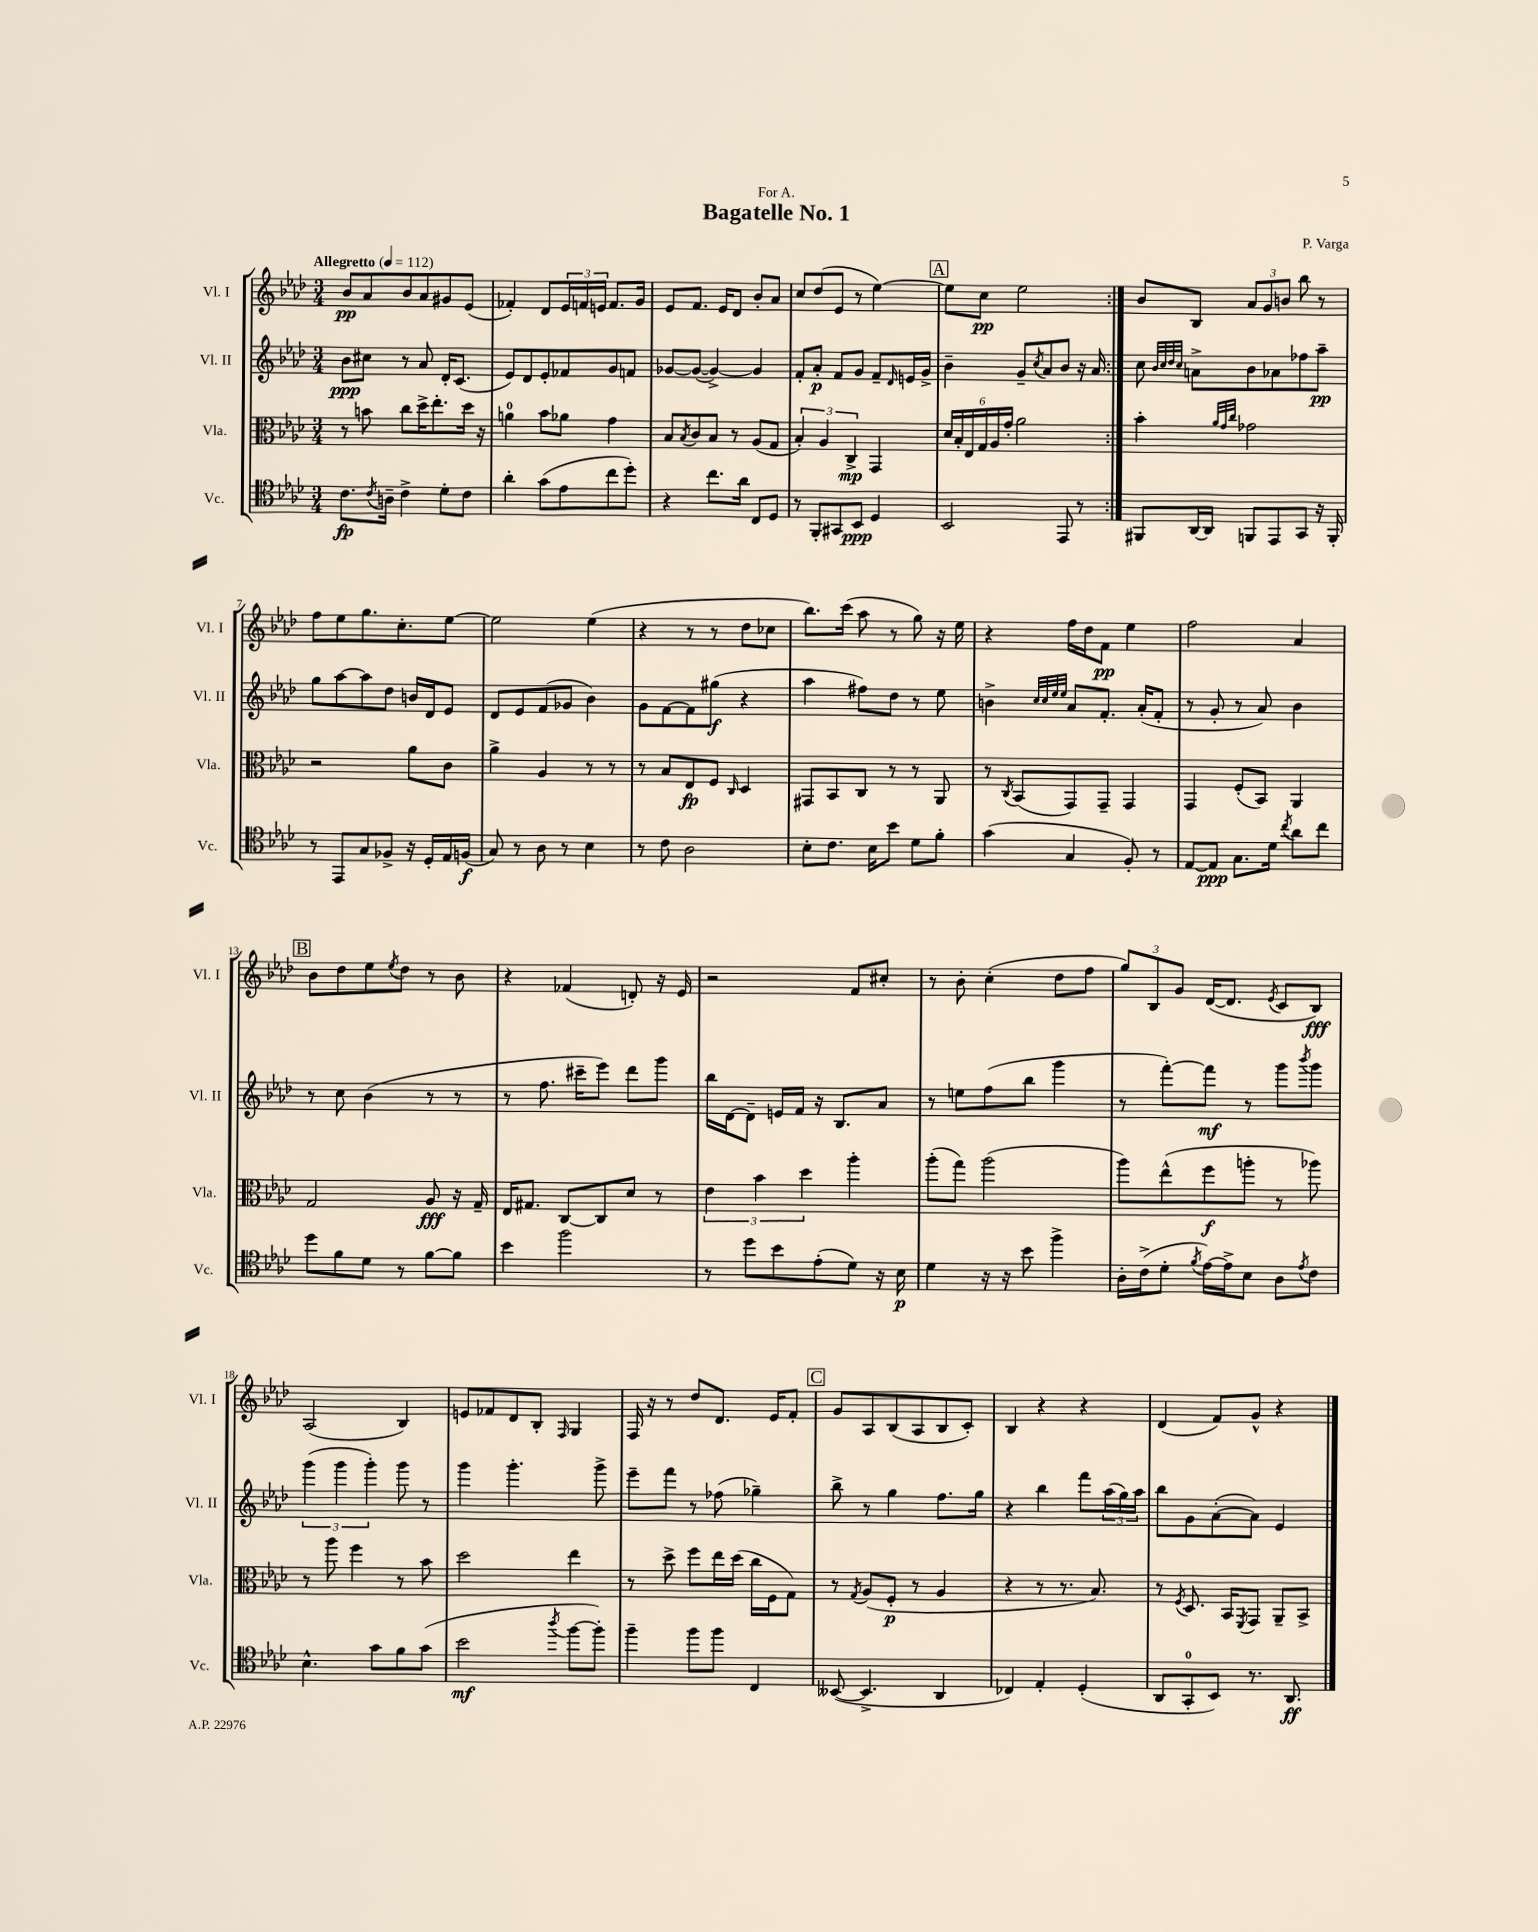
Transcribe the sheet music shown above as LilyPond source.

\header { title = "Bagatelle No. 1" composer = "P. Varga" dedication = "For A." }
<<
\new StaffGroup <<
\new Staff = "s0" \with { instrumentName = "Vl. I" shortInstrumentName = "Vl. I" } {
    \clef treble \key aes \major \numericTimeSignature \time 3/4 \tempo "Allegretto" 4 = 112
    \repeat volta 2 { bes'8\pp aes'8 bes'8 aes'8 gis'8 ees'8( |
    fes'4-.) des'8 \tuplet 3/2 { ees'16 f'16 e'16 } f'8. g'16 |
    ees'8 f'8. ees'16 des'8 bes'8-. aes'8 |
    c''8 des''8( ees'8 r8 ees''4~) |
    \mark \markup { \box "A" } ees''8 c''8\pp ees''2 | }
    bes'8 bes8 \tuplet 3/2 { aes'8 g'8 b'8 } bes''8 r8 |
    f''8 ees''8 g''8. c''8.-. ees''8~ |
    ees''2 ees''4( |
    r4 r8 r8 des''8 ces''8 |
    bes''8.) c'''16( aes''8 r8 g''8) r16 ees''16 |
    r4 f''16 des''16 f'8\pp ees''4 |
    f''2 aes'4 |
    \mark \markup { \box "B" } bes'8 des''8 ees''8 \acciaccatura { ees''8 } des''8 r8 bes'8 |
    r4 fes'4( d'8-.) r16 ees'16 |
    r2 f'8 cis''8-. |
    r8 bes'8-. c''4-.( des''8 f''8 |
    \tuplet 3/2 { g''8) bes8 g'8 } des'16~( des'8. \acciaccatura { ees'8 } c'8 bes8\fff) |
    aes2( bes4) |
    e'8 fes'8 des'8 bes8-. \grace { f16 } g4 |
    f16 r16 r8 des''8 des'8. ees'16 f'8-. |
    \mark \markup { \box "C" } g'8 aes8 bes8( aes8 bes8 c'8-.) |
    bes4 r4 r4 |
    des'4( f'8) g'8-^ r4 \bar "|." |
}
\new Staff = "s1" \with { instrumentName = "Vl. II" shortInstrumentName = "Vl. II" } {
    \clef treble \key aes \major \numericTimeSignature \time 3/4
    \repeat volta 2 { bes'8\ppp cis''8 r8 aes'8 des'16-. c'8.( |
    ees'8) des'8 ees'8-. fes'8 g'8 f'8 |
    ges'8~ ges'8~( ges'4~->) ges'4 |
    f'8-. aes'8-.\p f'8 g'8 f'8-- \grace { des'16 } e'16 g'16-> |
    \mark \markup { \box "A" } bes'4-- g'8-- \acciaccatura { c''8 } aes'8 bes'8 r16 aes'16 | }
    c''8 \grace { bes'32 c''32 des''32 c''32 } a'8-> bes'8 aes'8 fes''8 aes''8--\pp |
    g''8 aes''8~ aes''8 des''8 b'16 des'16 ees'8 |
    des'8 ees'8 f'8( ges'8 bes'4) |
    g'8 f'8~ f'8 gis''8\f( r4 |
    aes''4 fis''8) des''8 r8 ees''8 |
    b'4-> \grace { c''32 c''32 ees''32 ees''32 } aes'8 f'8.-. aes'16-.( f'8-. |
    r8 g'8-. r8 aes'8) bes'4 |
    \mark \markup { \box "B" } r8 c''8 bes'4( r8 r8 |
    r8 f''8. cis'''16-- ees'''8) des'''8 g'''8 |
    bes''16 des'16~ des'8-- e'16 f'16 r16 bes8. aes'8 |
    r8 e''8 f''8( bes''8 g'''4 |
    r8 f'''8~-.) f'''8\mf r8 g'''8 \acciaccatura { bes'''8 } g'''8 |
    \tuplet 3/2 { g'''4( g'''4 g'''4-.) } g'''8 r8 |
    g'''4 g'''4.-. g'''8-> |
    ees'''8-- f'''8 r8 fes''8( ges''4--) |
    \mark \markup { \box "C" } bes''8-> r8 g''4 f''8. g''16 |
    r4 bes''4 f'''8 \tuplet 3/2 { aes''16( g''16) aes''16 } |
    bes''8 g'8 aes'8~-.( aes'8) ees'4 \bar "|." |
}
\new Staff = "s2" \with { instrumentName = "Vla." shortInstrumentName = "Vla." } {
    \clef alto \key aes \major \numericTimeSignature \time 3/4
    \repeat volta 2 { r8 b'8 c''8 des''16-> ees''8.-. des''16 r16 |
    a'4-0 bes'8 aes'8 g'4 |
    bes8 \acciaccatura { bes8 } c'8 bes8 r8 aes8( g8 |
    \tuplet 3/2 { bes4-.) aes4 c4->\mp } g,4 |
    \mark \markup { \box "A" } \tuplet 6/4 { des'16 bes16-. ees16 g16 aes16 g'16-. } aes'2 | }
    bes'4-. \grace { aes'32 g'32 c''32 } ges'2 |
    r2 aes'8 c'8 |
    aes'4-> aes4 r8 r8 |
    r8 bes8 ees8\fp f8 \grace { c16 } des4 |
    gis,8 bes,8 c8 r8 r8 aes,8 |
    r8 \acciaccatura { c8 } bes,8( g,8) g,8-- g,4 |
    g,4 f8-.( bes,8) aes,4 |
    \mark \markup { \box "B" } g2 aes8\fff r16 g16-- |
    ees16 gis8. c8~ c8 des'8 r8 |
    \tuplet 3/2 { ees'4 bes'4 des''4 } aes''4-. |
    aes''8-.( g''8) aes''2( |
    aes''8) ees''8-^( f''8\f a''8-. r8 aes''8) |
    r8 aes''8 f''4 r8 bes'8 |
    des''2 ees''4 |
    r8 des''8-> f''8 ees''16 des''16( c''16 f16 g8) |
    \mark \markup { \box "C" } r8 \acciaccatura { g8 } aes8( f8-.\p r8 aes4 |
    r4 r8 r8. bes8.) |
    r8 \acciaccatura { f8 } des8. bes,16 \acciaccatura { f,8 } g,8 aes,8-- bes,8-> \bar "|." |
}
\new Staff = "s3" \with { instrumentName = "Vc." shortInstrumentName = "Vc." } {
    \clef tenor \key aes \major \numericTimeSignature \time 3/4
    \repeat volta 2 { c'8.\fp \acciaccatura { c'8 } a16-- c'4-> des'8-. c'8 |
    aes'4-. g'8( ees'8 c''8 des''8-.) |
    r4 c''8. aes'16 c8 des8 |
    r8 f,8-. gis,8 bes,8\ppp des4 |
    \mark \markup { \box "A" } bes,2 ees,8 r8 | }
    fis,8 aes,16~ aes,16 f,8 ees,8 g,8 r16 f,16-. |
    r8 ees,8 g8 fes8-> r16 des16-. ees16 f16\f( |
    g8) r8 aes8 r8 bes4 |
    r8 c'8 aes2 |
    bes8-. c'8. bes16 bes'8 des'8 f'8-. |
    g'4( g4 f8-.) r8 |
    ees8~ ees8\ppp g8. des'16 \acciaccatura { c''8 } aes'8 c''8 |
    \mark \markup { \box "B" } des''8 f'8 des'8 r8 f'8~ f'8 |
    bes'4 f''2 |
    r8 des''8 bes'8 ees'8-.( des'8) r16 bes16\p |
    des'4 r16 r16 bes'8 f''4-> |
    aes16-. c'16->( des'8-. \acciaccatura { f'8 } ees'16~) ees'16-> bes8 aes8 \acciaccatura { ees'8 } c'8 |
    bes4.-^ g'8 f'8 g'8( |
    bes'2\mf \acciaccatura { aes''8 } f''8~ f''8-.) |
    f''4-- f''8 f''8 c4 |
    \mark \markup { \box "C" } beses,8~( beses,4.-> aes,4 |
    ces4) ees4-. des4-.( |
    aes,8 g,8-0-. bes,8) r8. aes,8.\ff \bar "|." |
}
>>
>>
